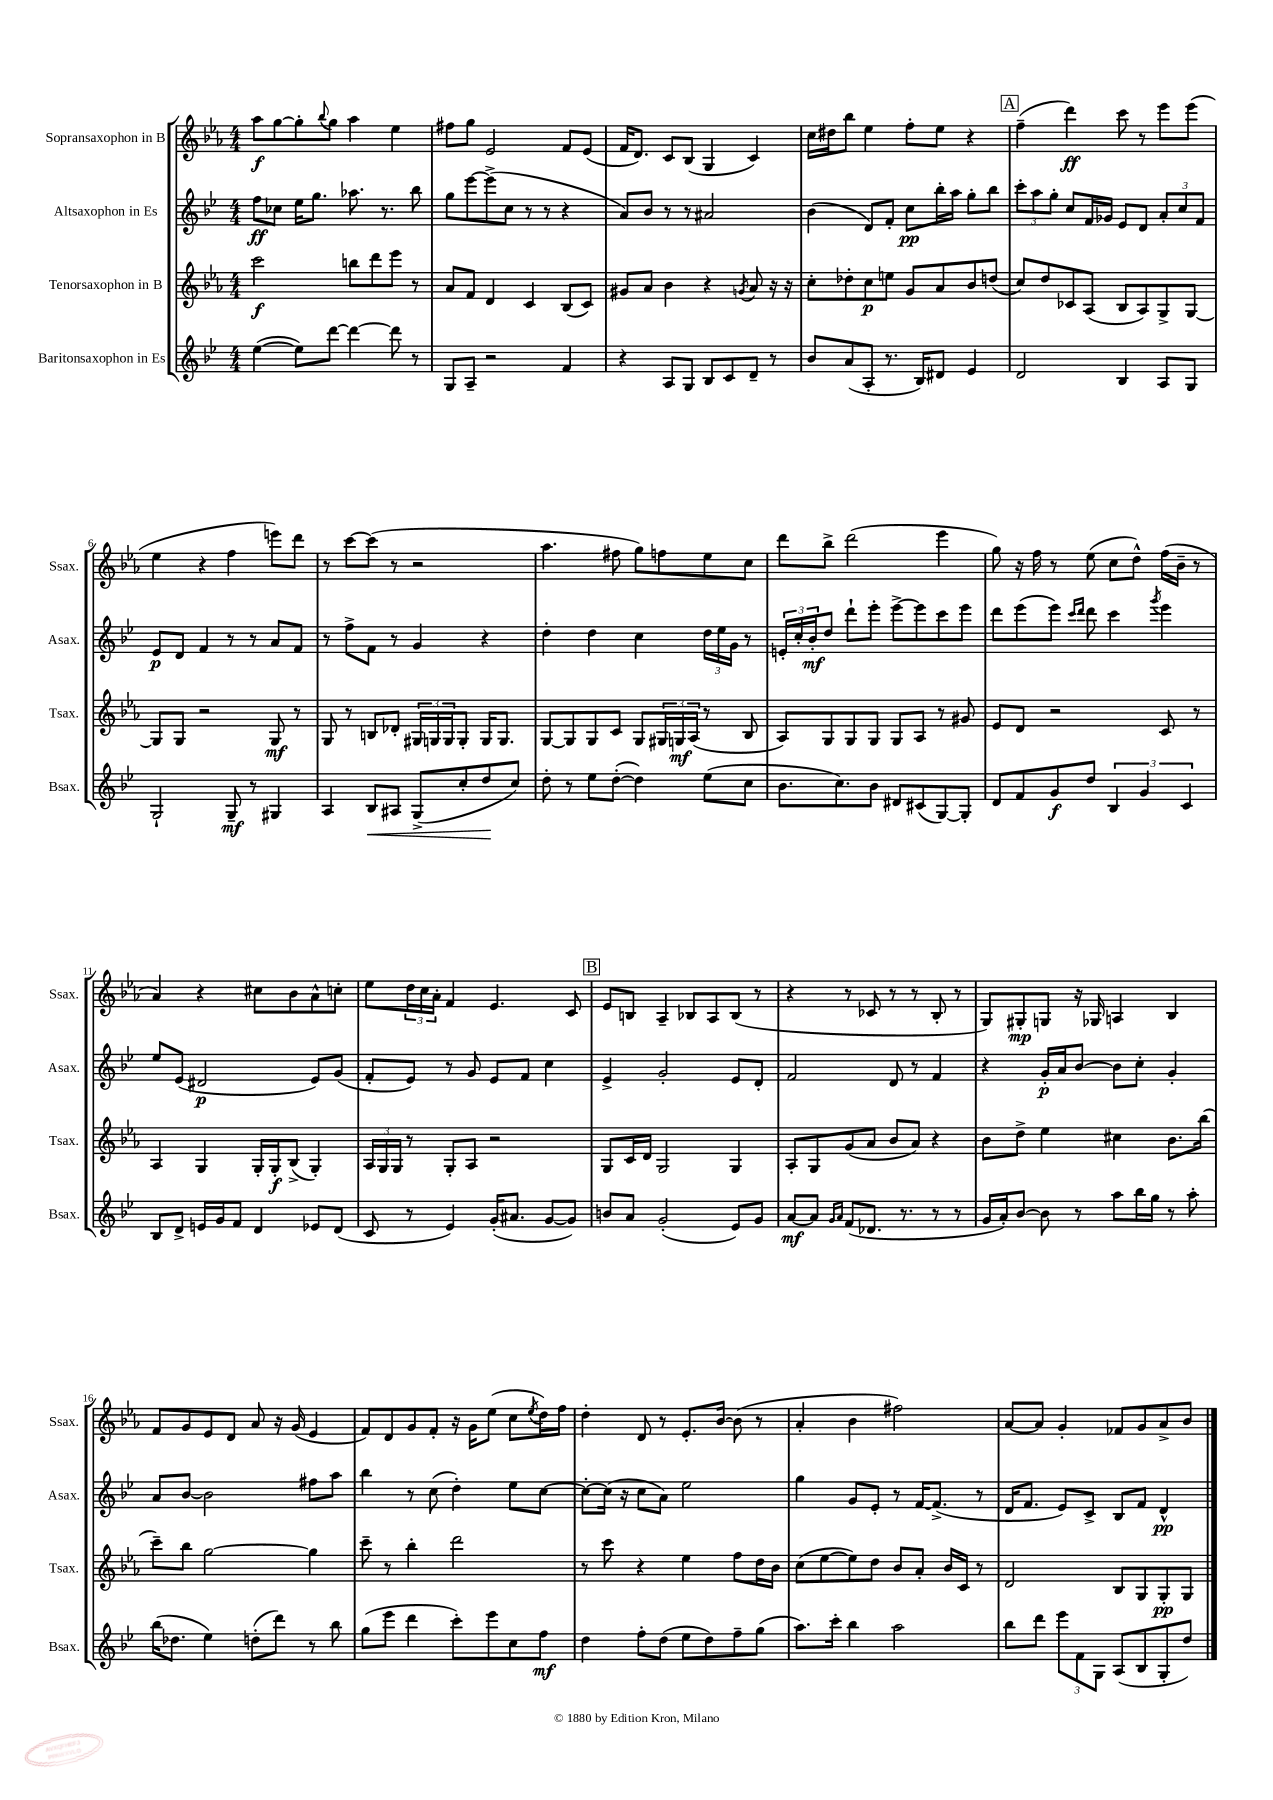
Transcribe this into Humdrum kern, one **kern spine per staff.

**kern	**kern	**kern	**kern
*staff4	*staff3	*staff2	*staff1
*clefG2	*clefG2	*clefG2	*clefG2
*k[b-e-]	*k[b-e-a-]	*k[b-e-]	*k[b-e-a-]
*M4/4	*M4/4	*M4/4	*M4/4
([4ee-\	2ccc\	8ff\L	8aa-\L
.	.	8cc-\J	[8gg\
8ee-\]L)	.	16ee-\LK	8gg'\]
.	.	8.gg\J	.
.	.	.	8qqbb-/
[8ddd\J	.	.	8gg\J
4ddd\_	8bb\L	8.aa-\	4aa-\
.	8ddd\	.	.
.	.	8.r	.
8ddd\]	8eee-\J	.	4ee-\
8r	8r	8bb-\	.
=	=	=	=
8G/L	8a-/L	8gg\L	8ff#\L
8A~/J	8f/J	[8eee-\	8gg\J
2r	4d/	(8eee-^\]	2e-/
.	.	8cc\J	.
.	4c/	8r	.
.	.	8r	.
4f/	(8B-/L	4r	8f/L
.	8c/J)	.	(8e-/J
=	=	=	=
4r	8g#/L	8a/L)	16f/LK
.	.	.	8.d/J)
.	8a-/J	8b-/J	.
8A/L	4b-\	8r	8c/L
8G/J	.	8r	(8B-/J
8B-/L	4r	2a#/	4G/
8c/	.	.	.
.	8qg/	.	.
8d~/J	8a-/	.	4c/)
8r	16r	.	.
.	16r	.	.
=	=	=	=
8b-/L	8cc'\L	(4b-\	16cc\LL
.	.	.	16dd#\J
(8a/	8dd-'\	.	8bb-\J
8A'/J	8cc\	8d/L)	4ee-\
8.r	8ee\J	8f'/J	.
.	8g/L	8cc\L	8ff'\L
16B-/LK)	.	.	.
8d#/J	8a-/	16bb-'\L	8ee-\J
.	.	16aa\JJ	.
4e-/	8b-/	8gg'\L	4r
.	(8dd/J	8bb-\J	.
=	=	=	=
2d/	8cc/L)	12ccc'\L	(4ff~\
.	.	12aa\	.
.	8dd/	.	.
.	.	12gg'\J	.
.	8c-/	8cc/L	4ddd\)
.	(8A-/J	16f/L	.
.	.	16g-/JJ	.
4B-/	8B-/L	8e-/L	8ccc\
.	8A-/)	8d/J	8r
8A/L	8G^/	12a'/L	8eee-\L
.	.	12cc/	.
8G/J	[8G/J	.	(8eee-\J
.	.	12f/J	.
=	=	=	=
2G`/	8G/]L	8e-/L	4ee-\
.	8G/J	8d/J	.
.	2r	4f/	4r
8G~/	.	8r	4ff\
8r	.	8r	.
4G#/	8G/	8a/L	8eee\L)
.	8r	8f/J	8ddd\J
=	=	=	=
4A/	8G/	8r	8r
.	8r	8ff^\L	[8ccc\L
8B-/L	8B/L	8f\J	(8ccc\]J
8A#/J	8d-'/J	8r	8r
(8G^/L	24G#/LL	4g/	2r
.	24G/	.	.
.	24G/J	.	.
8cc'/	8G'/J	.	.
8dd/	16G/LK	4r	.
.	8.G/J	.	.
8cc/J)	.	.	.
=	=	=	=
8dd'\	[8G/L	4dd'\	4.aa-\
8r	8G/]	.	.
8ee-\L	8G/	4dd\	.
([8dd'\J	8c/J	.	8ff#\
4dd\])	8G/L	4cc\	8gg\L)
.	24G#/L	.	8ff\
.	24G/	.	.
.	(24A-/JJ	.	.
(8ee-\L	8r	24dd\LL	8ee-\
.	.	24ee-\	.
.	.	24g\JJ	.
8cc\J	8B-/	8r	8cc\J
=	=	=	=
8.b-\L	8A-/L)	24e'/LL	8ddd\L
.	.	24cc'/	.
.	.	24b-'/J	.
.	8G/	8dd/J	8bb-^\J
8.cc\)	.	.	.
.	8G/	8ddd`\L	(2ddd\
8b-\J	8G/J	8eee-'\J	.
8d#/L	8G/L	[8eee-^\L	.
(8c#/	8A-/J	8eee-\]	.
[8G/)	8r	8ccc\	4eee-\
8G'/]J	8g#/	8eee-\J	.
=	=	=	=
8d/L	8e-/L	8ddd\L	8gg\)
8f/	8d/J	(8eee-\	16r
.	.	.	16ff\
8g/	2r	8eee-\J)	8r
.	.	16qqccc/LL	.
.	.	16qqddd/JJ	.
8dd/J	.	8ddd\	(8ee-\
6B-/	.	4ccc\	8cc\L
.	.	.	8dd^^\J)
6g/	.	.	.
.	.	8qggg/	.
.	8c/	4eee-\	(16ff\LL
.	.	.	16b-~\JJ
6c/	.	.	.
.	8r	.	8r
=	=	=	=
8B-/L	4A-/	8ee-/L	4a-/)
8d^/J	.	(8e-/J	.
16e/LL	4G/	2d#/	4r
16g/J	.	.	.
8f/J	.	.	.
4d/	16G'/LL	.	8cc#\L
.	16G'/J	.	.
.	(8B-^/J	.	8b-\
8e-/L	4G'/)	8e-/L)	8a-^^\
(8d/J	.	(8g/J	8cc'\J
=	=	=	=
8c/	24A-/LL	8f'/L	8ee-\L
.	24G/	.	.
.	24G/JJ	.	.
8r	8r	8e-/J)	24dd\L
.	.	.	24cc\
.	.	.	24a-'\JJ
4e-/)	8G'/L	8r	4f/
.	8A-/J	8g/	.
(16g'/LK	2r	8e-/L	4.e-/
8.a#/J	.	.	.
.	.	8f/J	.
[8g/L	.	4cc\	.
8g/]J)	.	.	8c/
=	=	=	=
8b/L	8G/L	4e-^/	8e-/L
8a/J	16c/L	.	8B/J
.	16d/JJ	.	.
(2g'/	2G/	2g'/	4A-~/
.	.	.	8B-/L
.	.	.	8A-/
8e-/L)	4G/	8e-/L	(8B-/J
8g/J	.	8d'/J	8r
=	=	=	=
[8a/L	8A-'/L	2f/	4r
8a/]J	8G/	.	.
16qqg/LL	.	.	.
16qqa/JJ	.	.	.
(8f/L	(8g/	.	8r
8.d-/J	8a-/J	.	8c-/
.	8b-/L	8d/	8r
8.r	.	.	.
.	8a-/J)	8r	8r
8r	4r	4f/	8B-'/
8r	.	.	8r
=	=	=	=
16g/LL	8b-\L	4r	8G/L)
16a'/J)	.	.	.
[8b-/J	8dd^\J	.	8G#'/
8b-\]	4ee-\	16g'/LL	8G/J
.	.	16a/J	.
8r	.	[8b-/J	16r
.	.	.	16G-/
8aa\L	4cc#\	8b-\]L	4A/
16bb-\L	.	8cc'\J	.
16gg\JJ	.	.	.
8r	8.b-\L	4g'/	4B-/
8aa'\	.	.	.
.	(16bb-\Jk	.	.
=	=	=	=
(16bb-\LK	8ccc~\L)	8a/L	8f/L
8.dd-\J	.	.	.
.	8bb-\J	[8b-/J	8g/
4ee-\)	[2gg\	2b-\]	8e-/
.	.	.	8d/J
(8dd'\L	.	.	8a-/
8ddd\J)	.	.	16r
.	.	.	(16g/
8r	4gg\]	8ff#\L	4e-/
8bb-\	.	8aa\J	.
=	=	=	=
(8gg\L	8ccc~\	4bb-\	8f/L)
8eee-\J	8r	.	8d/
4ddd\	4bb-'\	8r	8g/
.	.	(8cc\	8f'/J
8ccc'\L)	2ddd\	4dd'\)	16r
.	.	.	16g\LK
8eee-\	.	.	(8ee-\J
8cc\	.	8ee-\L	8cc\L
.	.	.	8qee-/
8ff\J	.	[8cc\J	16dd\L)
.	.	.	16ff\JJ
=	=	=	=
4dd\	8r	8cc'\_L	4dd'\
.	8ccc\	(16cc\]Jk	.
.	.	16r	.
8ff'\L	4r	8cc\L	8d/
(8dd\J	.	8a\J)	8r
8ee-\L	4ee-\	2ee-\	8.e-'/L
8dd\)	.	.	.
.	.	.	[16b-/Jk
8ff~\	8ff\L	.	(8b-\]
(8gg\J	16dd\L	.	8r
.	16b-\JJ	.	.
=	=	=	=
8.aa\L)	(8cc\L	4gg\	4a-'/
.	[8ee-\	.	.
16ccc'\Jk	.	.	.
4bb-\	8ee-\])	8g/L	4b-\
.	8dd\J	8e-'/J	.
2aa\	8b-/L	8r	2ff#\)
.	8a-'/J	[16f/LK	.
.	.	(8.f^/]J	.
.	16b-/LL	.	.
.	16c/JJ	.	.
.	8r	8r	.
=	=	=	=
8bb-\L	2d/	16d/LK	[8a-/L
.	.	8.f/J	.
8ddd\J	.	.	8a-/]J
12eee-\L	.	8e-/L)	4g'/
12f\	.	.	.
.	.	8c^/J	.
12G\J	.	.	.
(8A/L	8B-/L	8B-/L	8f-/L
8B-/	8G/	8f/J	8g/
8G'/	8G'/	4d^^/	8a-^/
8dd/J)	8G/J	.	8b-/J
==	==	==	==
*-	*-	*-	*-
